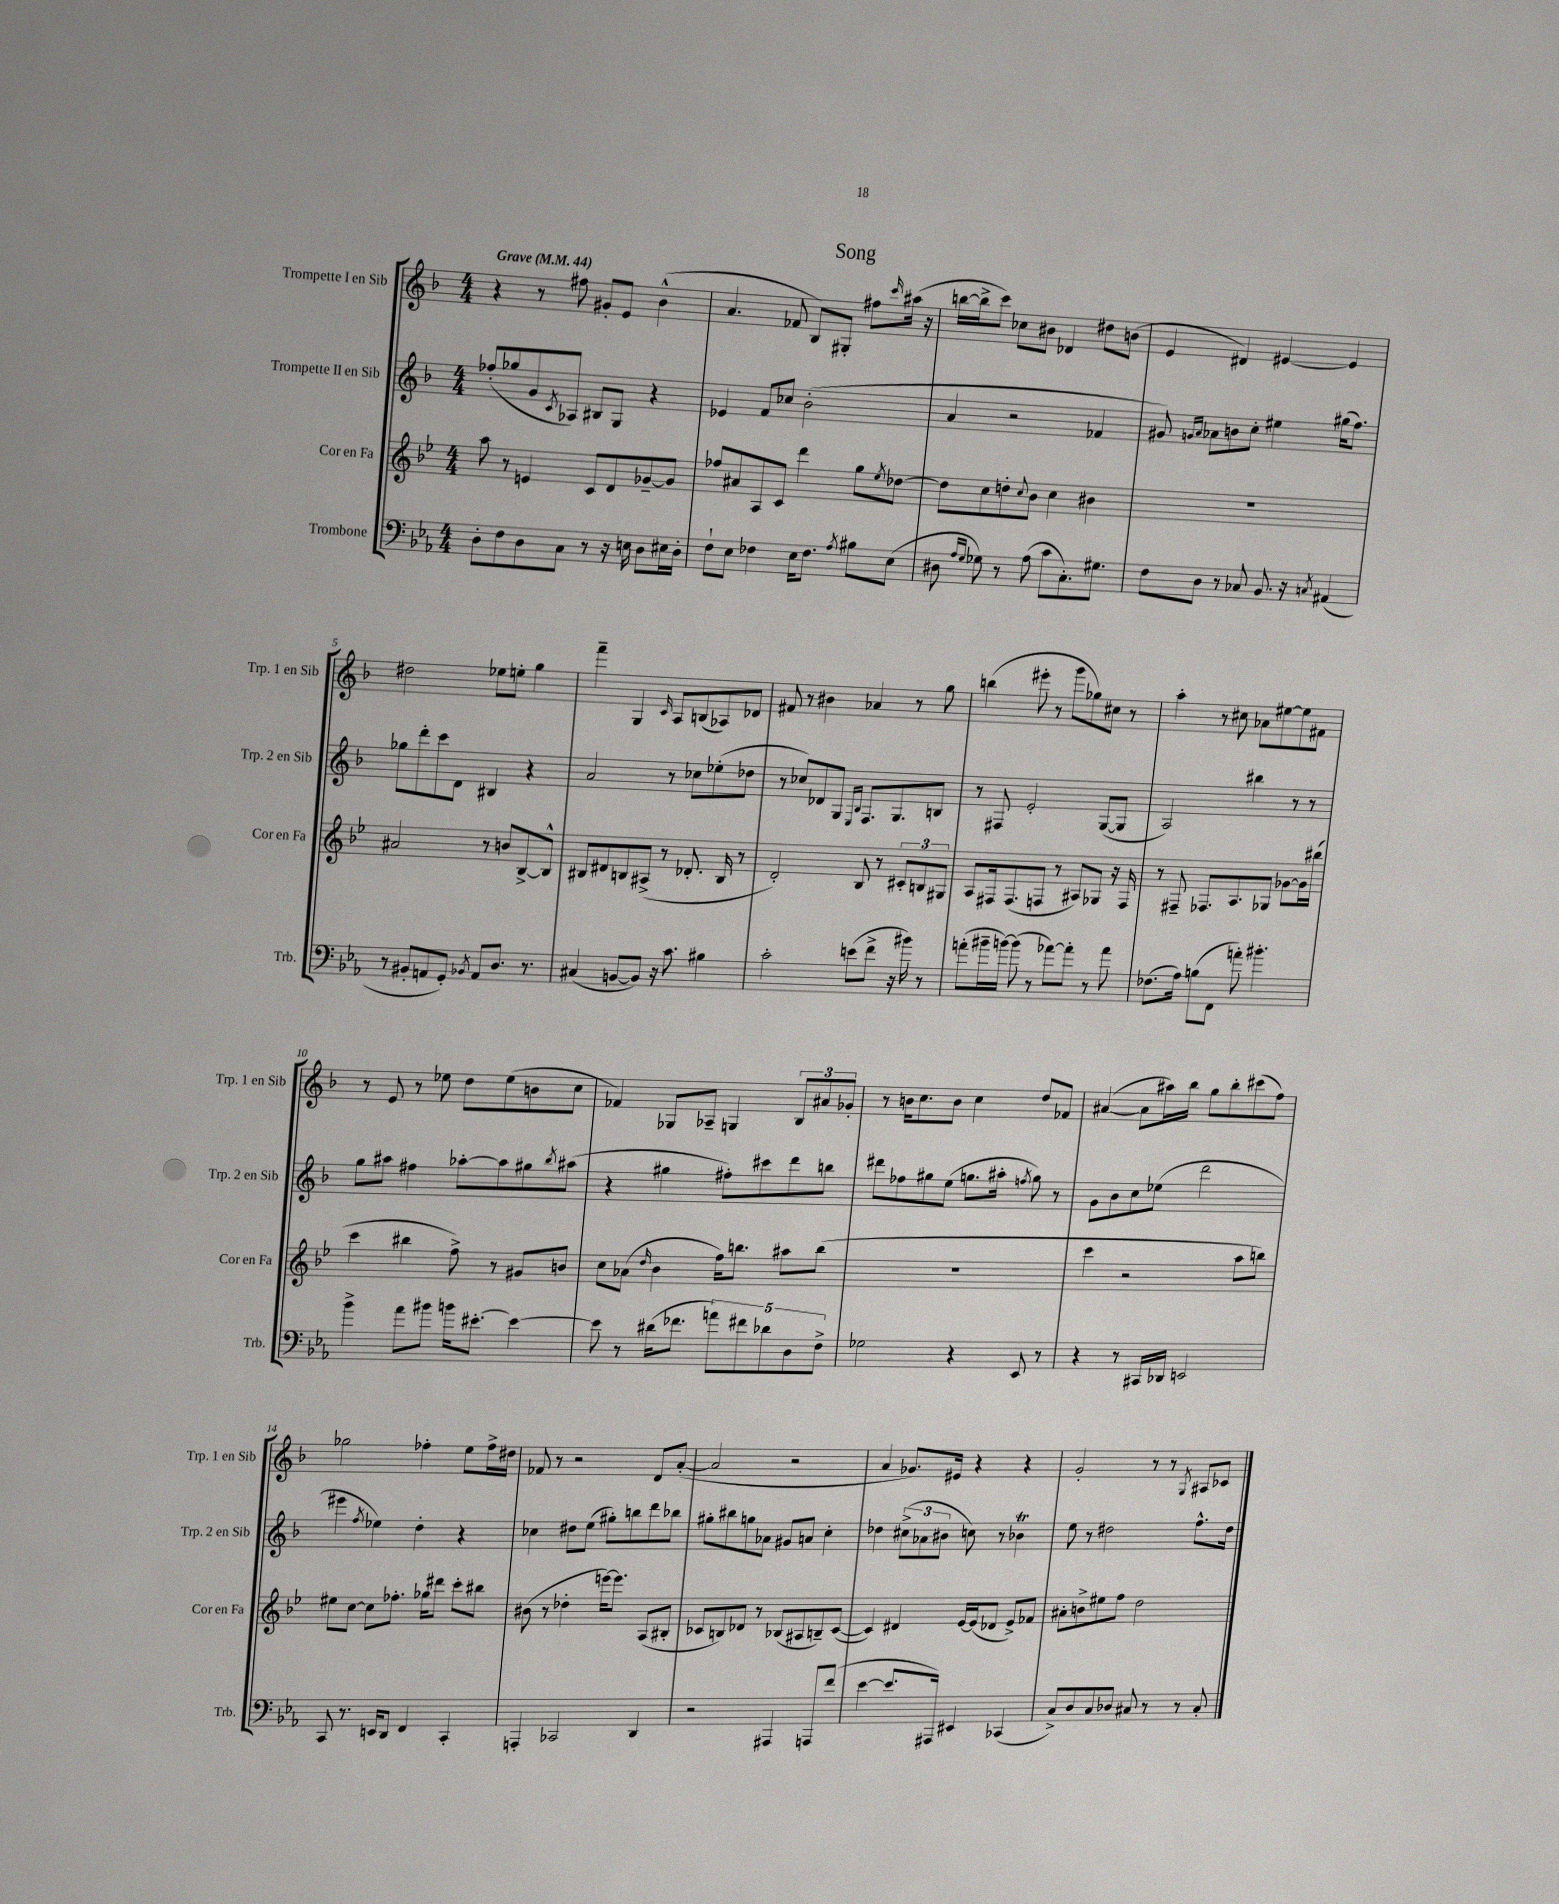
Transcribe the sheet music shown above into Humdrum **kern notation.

**kern	**kern	**kern	**kern
*part4	*part3	*part2	*part1
*staff4	*staff3	*staff2	*staff1
*I"Trombone	*I"Cor en Fa	*I"Trompette II en Sib	*I"Trompette I en Sib
*I'Trb.	*I'Cor en Fa	*I'Trp. 2 en Sib	*I'Trp. 1 en Sib
*clefF4	*clefG2	*clefG2	*clefG2
*k[b-e-a-]	*k[b-e-]	*k[b-]	*k[b-]
*M4/4	*M4/4	*M4/4	*M4/4
*MM44	*MM44	*MM44	*MM44
=1	=1	=1	=1
!	!	!	!LO:TX:a:B:t=Grave
8D'\L	8aa\	(8ff-X'/L	4r
8F\	8r	8gg-X/	.
8D\	4en/	8g/	8r
.	.	8qc/	.
8C\J	.	8A-X/J)	8ff#X\
8r	8c/L	8B#X/L	8g#X'/L
16r	8d/	8G/J	8e/J
16En\	.	.	.
8D\L	[8g-X~/	4r	(4b-^^\
16E#X\L	8g-/J]	.	.
16D'\JJ	.	.	.
=2	=2	=2	=2
8F`\L	8ff-X/L	4e-X/	4.a/
8E-\J	8a#X/	.	.
4F-X\	8A/	8f/L	.
.	8c/J	8cc-X/J	8f-X/
16E-\KL	4ddd\	(2b-'\	8B-/L)
8.F-\J	.	.	.
.	.	.	8G#X'/J
8qA-/	.	.	.
8B#X\L	8gg\L	.	8ff#X\L
.	8qee-/	.	16qqccc/
(8E-\J	[8dd-X\J	.	(16aa#X\Jk
.	.	.	16r
=3	=3	=3	=3
8D#X\	8dd-\L]	4a/	[16bbn\LL
.	.	.	16bb^\J]
16qqA-/LL	.	.	.
16qqG/JJ	.	.	.
8G-X\)	8cc\	.	8ccc\J)
8r	8ddn'\	2r	8cc-X\L
.	8qqcc/	.	.
(8A-\	8b-\J	.	8b#X\J
8c\L	4cc\	.	4d-X/
8.C'\)	.	.	.
.	4b#X\	4f-X/	8dd#X\L
8.G#X\J	.	.	.
.	.	.	(8bn\J
=4	=4	=4	=4
8F\L	1r	8g#X/)	4e/
.	.	16qqgn/LL	.
.	.	16qqa/JJ	.
8D\J	.	8a-X\L	.
8r	.	8bn\	4d#X/)
8C-X/	.	8cc'\J	.
8.BB-/	.	4ee#X\	[4e#X/
16r	.	.	.
8qCn/	.	.	.
(4AA#X/	.	(16gg#X\KL	4e#/]
.	.	8.ff\J)	.
!!LO:LB:g=z
=5	=5	=5	=5
8r	2a#X/	8gg-X\L	2dd#X\
8BB#X'/L	.	8ddd'\	.
8AAn/	.	8ccc\	.
8GG'/J)	.	8d\J	.
8qBB-X/	.	.	.
8AA/L	8r	4B#X/	8ee-X\L
8.D/J	8bn/L	.	8een'\J
.	[8B-^/	4r	4gg\
8.r	.	.	.
.	8B-^^/J]	.	.
=6	=6	=6	=6
(4C#X/	8B#X/L	2a/	4fff~\
.	8d#X/	.	.
[8BBn/L	8Bn/	.	4G/
8BB/J])	(8A#X^/J	.	.
.	.	.	16qqc/
16r	8r	8r	8A/L
8.c\	.	.	.
.	8.d-X'/	8cc-X\L	(8Bn/
4B#X\	.	(8ee-X'\	8A-X/)
.	16B/	.	.
.	8r	8dd-X\J	8d-X/J
=7	=7	=7	=7
2c'\	2d'/)	8r	8f#X/
.	.	8cc-X/L)	8r
.	.	8d-X/	4b#X\
.	.	8G/J	.
.	.	16qqE/LL	.
.	.	16qqB-/JJ	.
(8en\L	8B-/	8.F/L	4a-X/
8f^\J	8r	.	.
.	.	8.G/	.
16r	12c#X'/L	.	8r
16b#X\)	.	.	.
.	12Bn/	.	.
8r	.	8Bn/J	8gg\
.	12G#X/J	.	.
=8	=8	=8	=8
(8an'\L	8A/L	8r	(4bbn\
16b#X~\L	16F#X/k	8F#X/	.
[16bn\JJ)	(8.F#/	.	.
(8b\]	.	2e'/	8eee#X'\
8r	8Fn/J	.	8r
[8a-X\L)	8r	.	8ggg\L
8a-'\J]	8A#X/L)	.	8gg-X\)
8r	8G-X/J	([8G/L	8cc#X\J
8a-\	16r	8G/J]	8r
.	16F/	.	.
=9	=9	=9	=9
(8.F-X\L	8r	2A/)	4aa'\
.	8F#X~/	.	.
16A-\Jk)	.	.	.
(8Bn\L	8.F-X/L	.	8r
8FF\J	.	.	8cc#X\
.	8.A/	.	.
8an'\)	.	4bb#X\	8a-X\L
4.b#X'\	8G-X/J	.	[8ee#X\
.	[8g-X\L	8r	8ee#\]
.	16g-\L]	8r	8f#X\J
.	(16bb#X\JJ	.	.
!!LO:LB:g=z
=10	=10	=10	=10
4b-^\	4ccc\	8gg\L	8r
.	.	8aa#X\J	8e/
8a-\L	4bb#X\	4ff#X\	8r
8b#X\J	.	.	8ee-X\
16bn\KL	8ff^\)	[8aa-X'\L	8dd\L
[8.e#X'\J	.	.	.
.	8r	8aa-\]	(8ee-\
4e#\_	8g#X/L	8gg#X\	8bn\
.	.	8qbb-/	.
.	8bn/J	(8aa#X\J	8cc\J
=11	=11	=11	=11
8e#\]	8cc\L	4r	4f-X/)
8r	(8a-X\J	.	.
.	16qqdd/	.	.
(16d#X\KL	4b-\	4gg#X\	8G-X/L
8.f-X\J	.	.	.
.	.	.	8A-X~/J
10an\L)	16ff\KL)	8ff#X'\L)	4Gn/
.	8.bbn\J	.	.
10f#X\	.	.	.
.	.	8ccc#X\	.
10d-X\	.	.	.
.	8aa#X\L	8ddd\	12B-/L
10D\	.	.	.
.	.	.	12a#X/
.	(8bb\J	8bbn\J	.
10F^\J	.	.	.
.	.	.	12g-X'/J
=12	=12	=12	=12
2G-X\	1r	8ddd#X\L	8r
.	.	8ff-X\	16bn\KL
.	.	.	8.cc\
.	.	8gg#X\	.
.	.	(8ee\J	8b\J
4r	.	8.ggn\L	4cc\
.	.	16aa#X'\Jk	.
.	.	8qffn/	.
8EE-/	.	8gg\)	8dd/L
8r	.	8r	8f-X/J
=13	=13	=13	=13
4r	4ccc\	8g\L	([4a#X/
.	.	8b-\	.
8r	2r	8cc\	8a#\L]
16CC#X/LL	.	(8ee-X\J	16aa#X\L)
16DD-X/JJ	.	.	16bb-\JJ
2EEn/	.	2ddd\	8gg\L
.	.	.	8bb-'\
.	8aa\L	.	(8ccc#X\
.	8bbn\J)	.	8ff\J)
!!LO:LB:g=z
=14	=14	=14	=14
8CC/	8ee#X\L	4eee#X\	2gg-X\
8.r	[8cc\J	.	.
.	.	8qff/	.
.	8cc\L]	4ee-X\)	.
16EEn/KL	.	.	.
8DD/J	8.ff-X'\J	.	.
4FF/	.	4dd'\	4ff-X'\
.	16gg-X\KL	.	.
.	8ddd#X\J	.	.
4CC'/	8ccc'\L	4r	8ee\L
.	8bb#X\J	.	16ff-^\L
.	.	.	16dd#X\JJ
=15	=15	=15	=15
4AAAn'/	(8b#X\	4cc-X\	8f-X/
.	8r	.	8r
2CC-X/	4dd-X'\	8dd#X\L	2r
.	.	(8ee\J	.
.	[16eeen\KL)	8gg#X'\L)	.
.	8.eee\J]	.	.
.	.	8bbn\	.
4DD/	(8A/L	8ddd\	8d/L
.	8B#X'/J	8bb-X\J	([8a'/J
=16	=16	=16	=16
2r	8c-X/L	8gg#X'\L	2a/]
.	8Bn/)	8bb#X\	.
.	8d-X/J	8ggn\	.
.	8r	8a-X\J	.
4AAA#X/	(8B-X/L	8g#X/L	2r
.	8A#X/	8an/J	.
8AAAn/L	8Bn~/)	4cc'\	.
(8f/J	([8c-/J	.	.
=17	=17	=17	=17
[4e-\	4c-/])	4dd-X\	4a/
8.e-/L]	4d#X/	(12cc#X^\L	8.g-X/L)
.	.	12a-X\	.
.	.	12b#X\J	.
16AAA#X/Jk)	.	.	16e#X/Jk
4EE#X/	[16e-/LL	8ccn\)	4r
.	(16e-/J]	.	.
.	8d-X/J	8r	.
(4CC-X/	8e-^/L)	4b-XT\	4r
.	8f-X/J	.	.
=18	=18	=18	=18
8C^/L)	8a#X'\L	8ee\	2g'/
8D/	8bn^\	8r	.
8C/	8ee#X\	2dd#X\	.
8D-X/J	8ff\J	.	.
8C#X/	2dd\	.	8r
8r	.	.	8r
.	.	.	8qG/
8r	.	8.ff^^\L	8A#X/L
8C#'/	.	.	8c-X/J
.	.	16dd#\Jk	.
==	==	==	==
*-	*-	*-	*-
